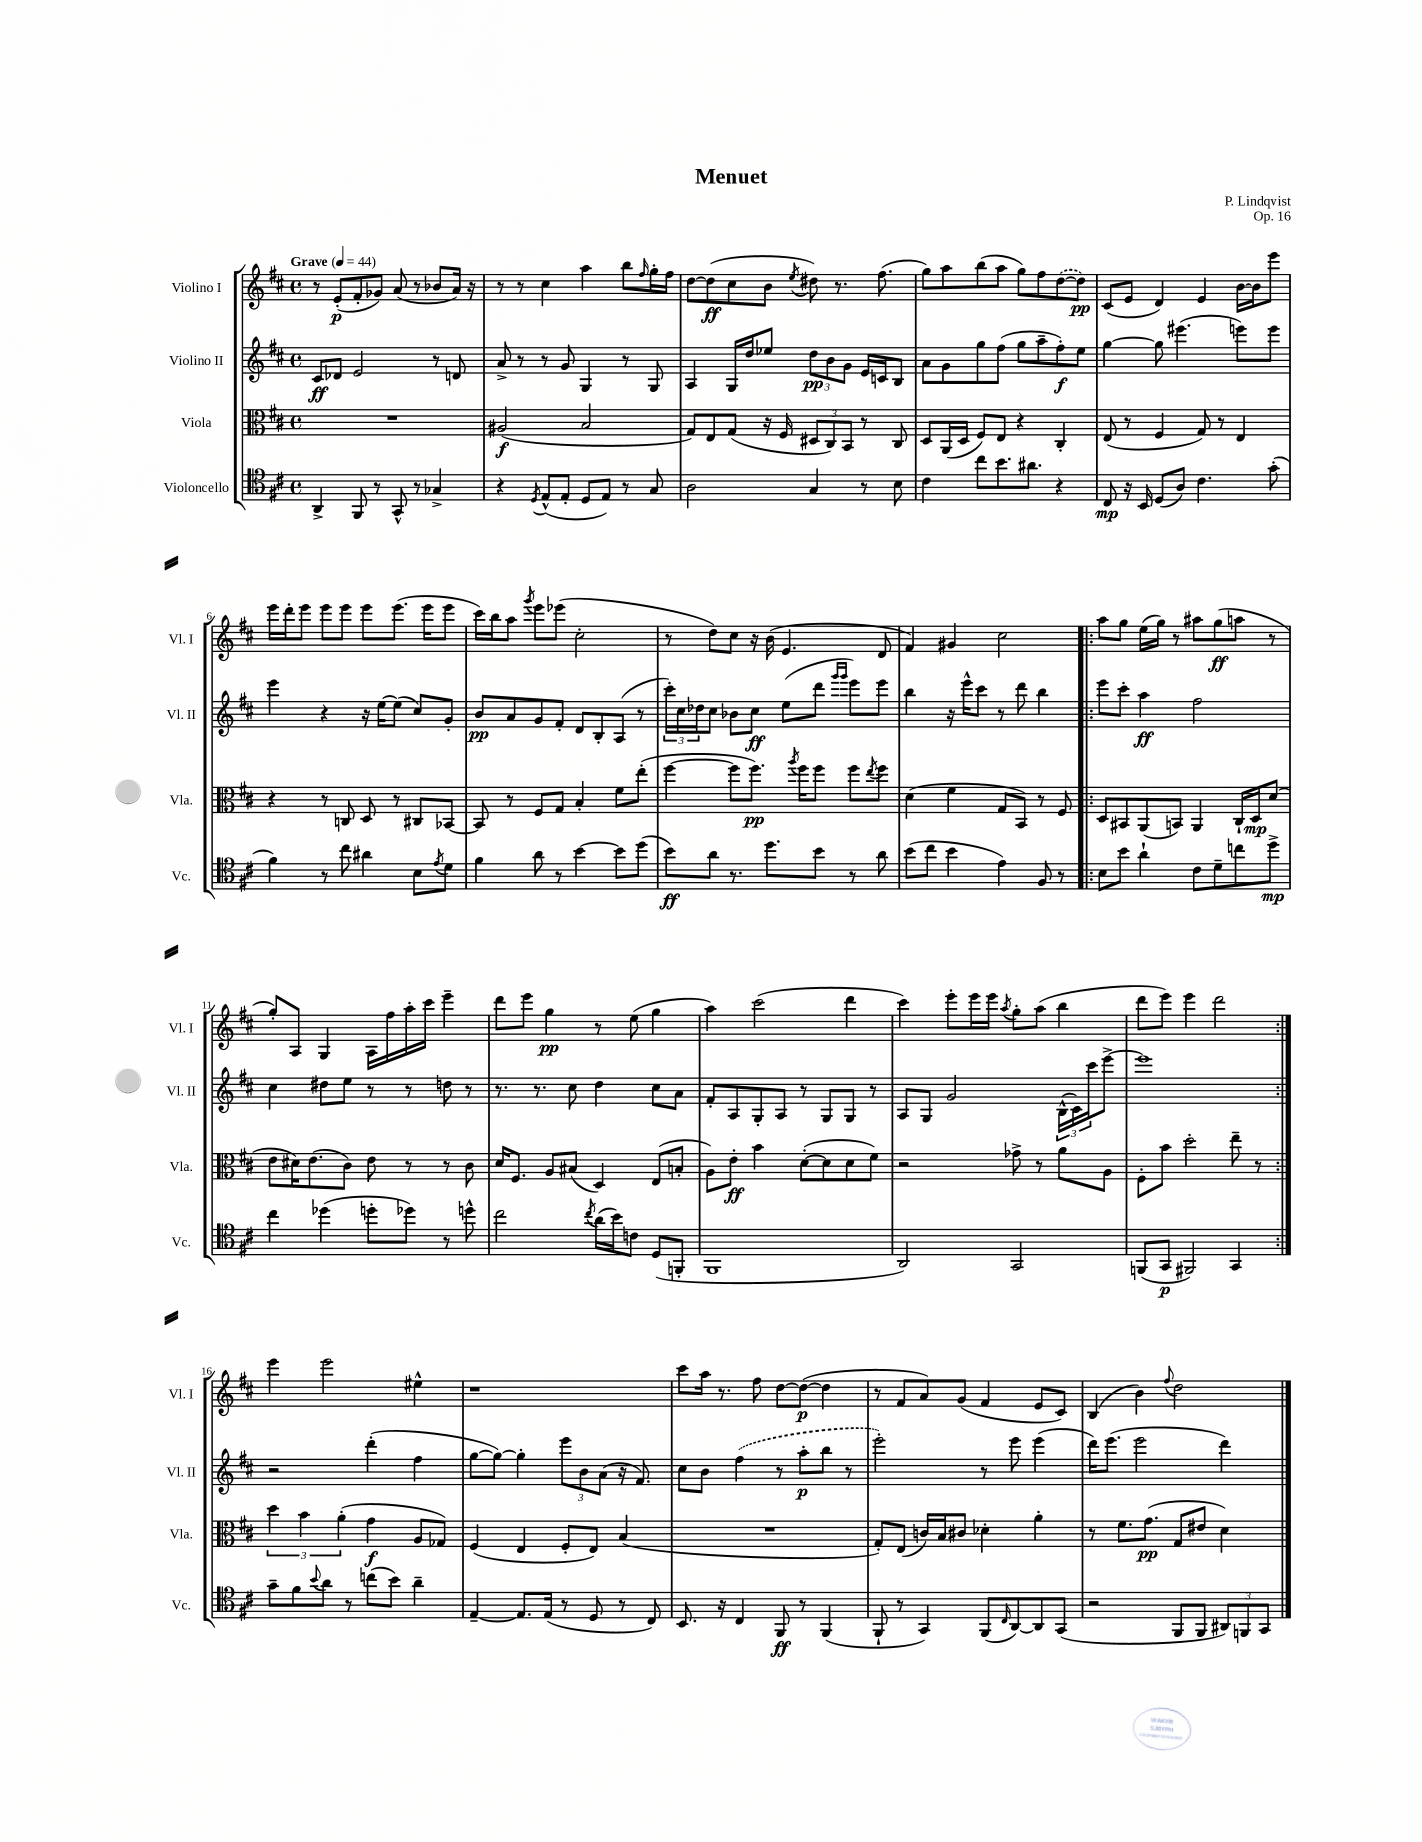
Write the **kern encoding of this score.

**kern	**kern	**kern	**kern
*staff4	*staff3	*staff2	*staff1
*clefC4	*clefC3	*clefG2	*clefG2
*k[f#c#]	*k[f#c#]	*k[f#c#]	*k[f#c#]
*M4/4	*M4/4	*M4/4	*M4/4
*met(c)	*met(c)	*met(c)	*met(c)
*MM44	*MM44	*MM44	*MM44
4AA^	1r	8c#	8r
.	.	8d-	(8e'
8FF#	.	2e	8f#'
8r	.	.	8g-)
8GG^^	.	.	(8a
8r	.	.	8r
4G-^	.	8r	8b-
.	.	8d	16a)
.	.	.	16r
=	=	=	=
4r	(2A#	8a^	8r
.	.	8r	8r
8qD	.	.	.
(8E^^	.	8r	4cc#
8E'	.	8g	.
8D	2B	4G	4aa
8E)	.	.	.
8r	.	8r	8bb
.	.	.	16qqff#
8G	.	8G	16gg'
.	.	.	16ff#
=	=	=	=
2A	8G)	4A	[8dd
.	8E	.	(8dd]
.	(8G	16G	8cc#
.	.	16dd	.
.	16r	8ee-	8b
.	16F#	.	.
.	.	.	8qee
4G	12D#	12dd	8dd#)
.	12C#)	12b	.
.	.	.	8.r
.	12BB	12g	.
8r	8r	16e	.
.	.	16c	(8.ff#
8B	8C#	8B	.
=	=	=	=
4c#	8D	8a	8gg)
.	(16AA	8g	8aa
.	16D	.	.
8cc#	8F#)	8gg	(8bb
8.b	8E	(8ff#	8aa
.	4r	8gg	8gg)
8.a#	.	.	.
.	.	8aa~	8ff#
4r	4C#'	8ff#')	([8dd
.	.	8ee	8dd])
=	=	=	=
8C#	(8E	[4gg	(8c#
16r	8r	.	8e
16BB	.	.	.
(8D	4F#	8gg]	4d)
8A)	.	(4.eee#	.
4.c#	8G)	.	4e
.	8r	.	.
.	4E	8eee)	[16b
.	.	.	16b]
(8g'	.	8eee	8eee
=	=	=	=
4f#)	4r	4eee	16eee
.	.	.	16ddd'
.	.	.	8eee
8r	8r	4r	8eee
8cc#	8C	.	8eee
4a#	8D	16r	8eee
.	.	[16ee	.
.	8r	(8ee]	(8.eee
8B	8C#	8cc#)	.
.	.	.	16eee
8qe	.	.	.
8d	[8BB-	8g'	8eee
=	=	=	=
4f#	8BB-]	8b	16ccc#)
.	.	.	16bb
.	8r	8a	8aa
.	.	.	8qggg
8a	8F#	8g	8eee
8r	8G	8f#'	(8eee-
[4b	4B'	8d	2cc#'
.	.	8B'	.
8b]	8f#	(8A	.
(8dd	(8ee'	8r	.
=	=	=	=
8b)	[4ff#	24ccc#')	8r
.	.	24cc#	.
.	.	24dd-	.
8a	.	8cc#	8dd)
8.r	8ff#]	8b-	8cc#
.	8.ff#)	8cc#	16r
8.dd	.	.	(16b
.	.	(8ee	4.e
.	8qaa	.	.
.	16ff#	.	.
8b	8ff#	8ddd	.
.	.	16qqggg	.
.	.	16qqggg	.
8r	8ff#	8eee)	.
.	8qee	.	.
8a	8ff#	8eee	8d
=	=	=	=
(8b	(4d	4bb	4f#)
8cc#	.	.	.
4b	4f#	16r	4g#
.	.	16eee^^	.
.	.	8ccc#	.
4e)	8G	8r	2cc#
.	8BB)	8ddd	.
8F#	8r	4bb	.
8r	8F#	.	.
=!|:	=!|:	=!|:	=!|:
8B	8D	8eee	8aa
8b	8BB#	8ccc#'	8gg
4a`	(8AA	4aa	(16ee
.	.	.	16gg)
.	8BB)	.	8r
8c#	4AA	2ff#	8aa#
8d~	.	.	(8gg
8cc	16C#`	.	8aa
.	16D	.	.
8dd^	(8d	.	8r
=	=	=	=
4cc#	8e	4cc#	8gg')
.	16d#)	.	8A
.	(8.e	.	.
(4dd-	.	8dd#	4G
.	8c#)	8ee	.
8dd'	8e	8r	16A
.	.	.	16ff#
8dd-)	8r	8r	16aa'
.	.	.	16ccc#
8r	8r	8dd	4eee~
8dd^^	8c#	8r	.
=	=	=	=
2cc#	16d	8.r	8ddd
.	8.F#	.	.
.	.	.	8eee
.	.	8.r	.
.	8A	.	4gg
.	(8B#	8cc#	.
8qcc#	.	.	.
(16a	4D)	4dd	8r
16b)	.	.	.
8c	.	.	(8ee
(8D	(8E	8cc#	4gg
8FF'	8B'	8a	.
=	=	=	=
1FF#	8A)	8f#'	4aa)
.	8e'	8A	.
.	4b	8G'	(2ccc#
.	.	8A	.
.	([8d'	8r	.
.	8d]	8G	.
.	8d	8G	4ddd
.	8f#)	8r	.
=	=	=	=
2AA)	2r	8A	4ccc#)
.	.	8G	.
.	.	2g	8eee'
.	.	.	16eee
.	.	.	16eee
.	.	.	8qaa
2GG	8g-^	.	8gg'
.	8r	.	(8aa
.	8a	(24B^^	4bb
.	.	24c#)	.
.	.	24ccc#	.
.	8A	[8eee^	.
=	=	=	=
(8FF	8F#'	1eee]	8ddd
8GG	8b	.	8eee)
2FF#)	2dd'	.	4eee
.	.	.	2ddd
4GG	8ee~	.	.
.	8r	.	.
=:|!	=:|!	=:|!	=:|!
8g~	6dd	2r	4eee
8f#	.	.	.
.	6b	.	.
8qqb	.	.	.
8a	.	.	2eee
.	(6a'	.	.
8r	.	.	.
(8cc	4g	(4ddd'	.
8b)	.	.	.
4a~	8A	4ff#	4ee#^^
.	8G-)	.	.
=	=	=	=
[4E~	(4F#	[8gg	1r
.	.	8gg_)	.
8.E]	4E	4gg']	.
(16E	.	.	.
8r	8F#'	12eee	.
.	.	12b	.
8D	8E)	.	.
.	.	(12a	.
8r	(4B	16r	.
.	.	8.f#)	.
8C#)	.	.	.
=	=	=	=
8.BB	1r	8cc#	8ccc#
.	.	8b	16aa
16r	.	.	8.r
4C#	.	(4ff#	.
.	.	.	8ff#
8FF#	.	8r	[8dd
8r	.	8aa'	(8dd_
(4FF#	.	8bb	4dd]
.	.	8r	.
=	=	=	=
8FF#`	8G')	2eee')	8r
8r	(8E	.	8f#
4GG)	16c)	.	8a)
.	16B	.	.
.	8c#	.	(8g
(8FF#	4d-'	8r	4f#
16qqC#	.	.	.
[8AA)	.	8eee	.
8AA]	4a'	(4eee	8e
(8GG	.	.	8c#)
=	=	=	=
2r	8r	16ddd)	(4B
.	.	(8.eee	.
.	8.f#	.	.
.	.	2eee	4b)
.	(8.g	.	.
.	.	.	8qqff#
8FF#	8G	.	2dd
8FF#	8e#	.	.
12AA#)	4d)	4ddd)	.
12FF	.	.	.
12GG	.	.	.
==	==	==	==
*-	*-	*-	*-
